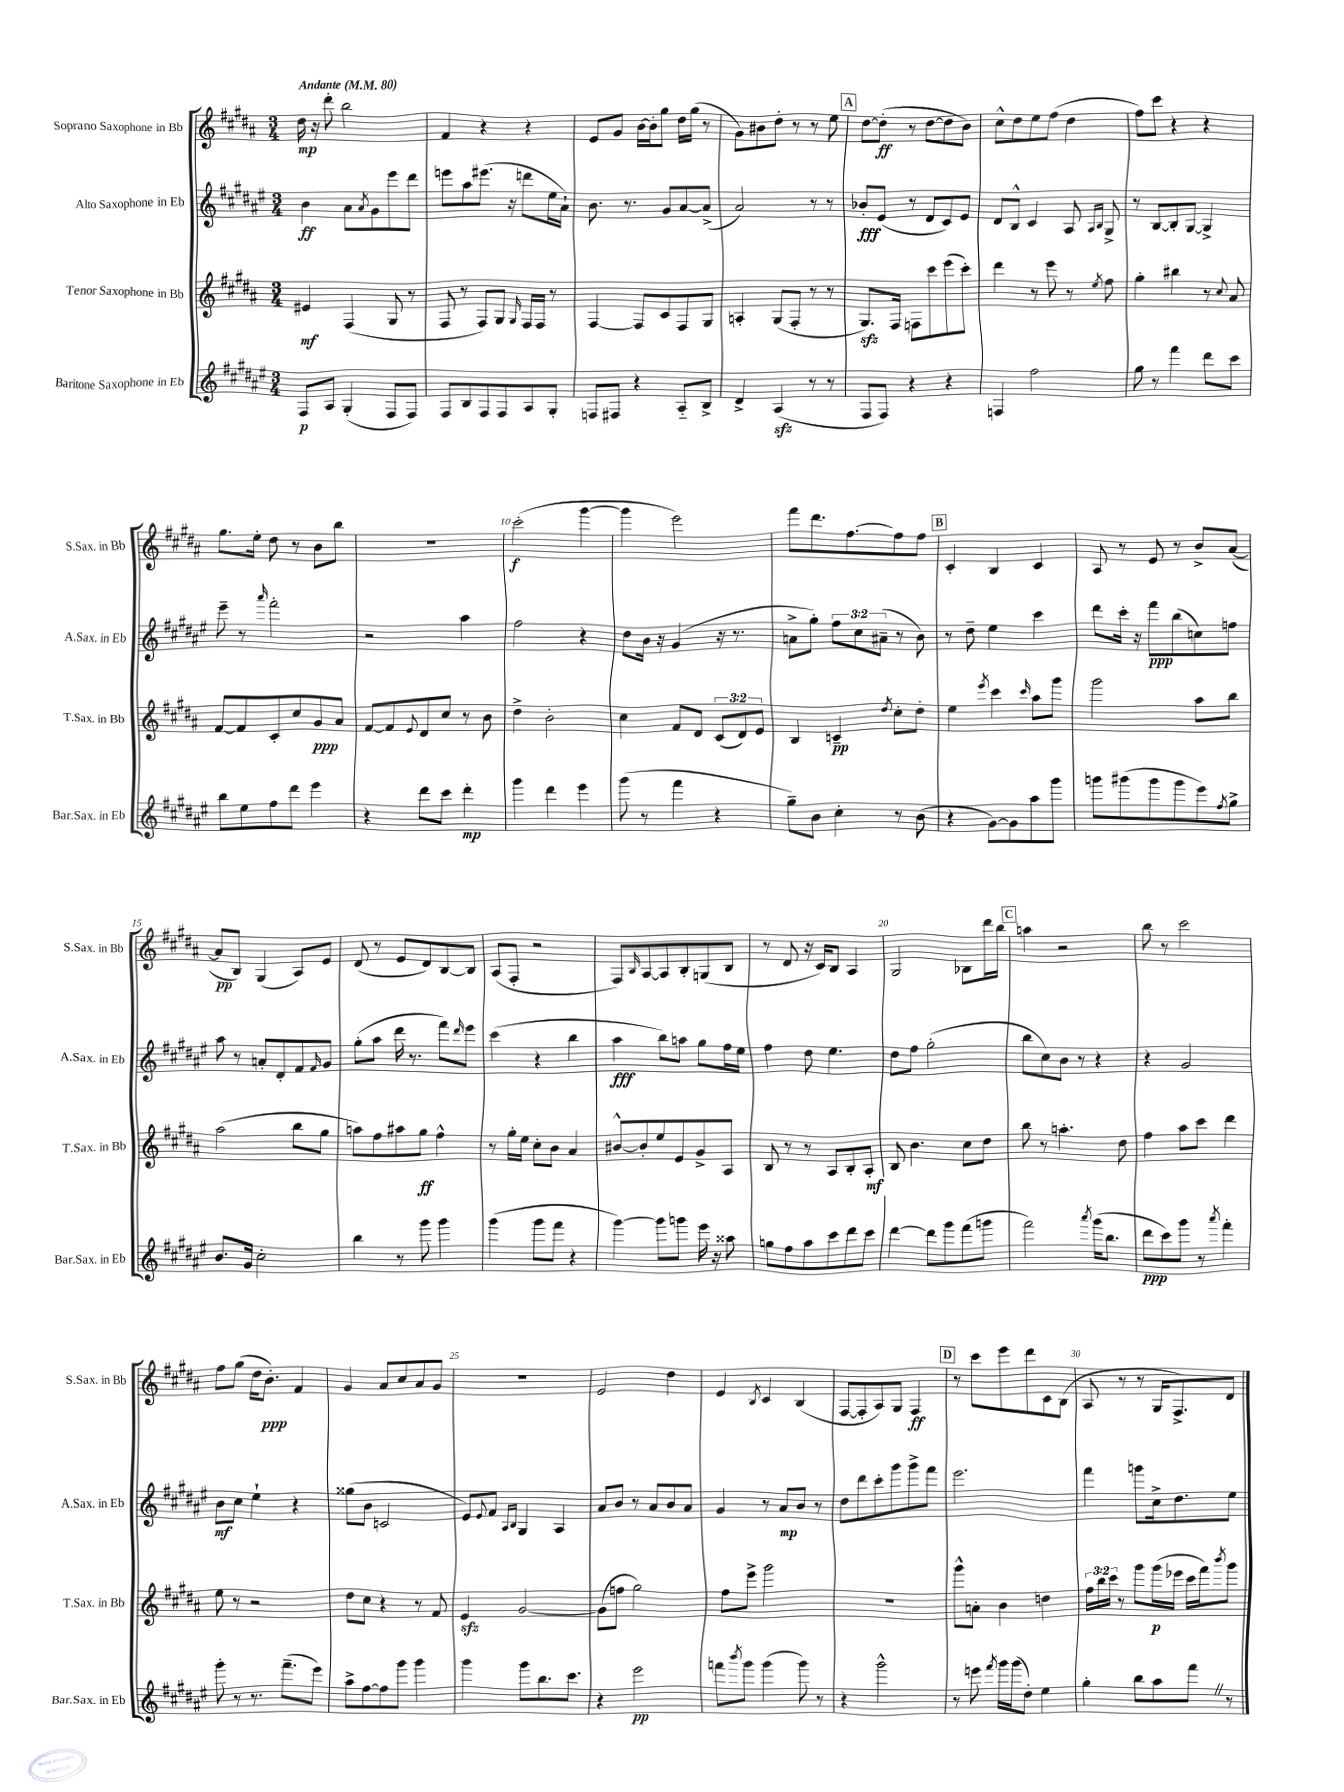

**kern	**kern	**kern	**kern
*staff4	*staff3	*staff2	*staff1
*clefG2	*clefG2	*clefG2	*clefG2
*k[f#c#g#d#a#e#]	*k[f#c#g#d#a#]	*k[f#c#g#d#a#e#]	*k[f#c#g#d#a#]
*M3/4	*M3/4	*M3/4	*M3/4
*MM80	*MM80	*MM80	*MM80
8F#	4e#	4b	16dd#
.	.	.	16r
8A#	.	.	8ddd#'
(4G#'	(4F#	8a#	2bb
.	.	8qa#	.
.	.	8g#	.
8F#	8G#	8eee#	.
8F#)	8r	8ddd#	.
=	=	=	=
8F#	8F#	8eee	4f#
8B	8r	8aa#	.
8F#	8F#)	(8.eee#	4r
8F#	8G#	.	.
.	.	16r	.
.	16qqG#	.	.
8A#	16F#	8ddd	4r
.	16F#	.	.
8G#'	8r	16ee#	.
.	.	16a#`)	.
=	=	=	=
8F	[4F#	8.b	8e
8F#	.	.	8g#
.	.	8.r	.
4r	8F#]	.	[16b
.	.	.	16b']
.	8c#	8g#	8gg#
8A#'~	8F#	[8a#	16dd#
.	.	.	(16gg#
8B^	8G#	(8a#^]	8r
=	=	=	=
4d#^	4A'	2a#)	8g#)
.	.	.	8b#
(4A#	(8G#	.	8dd#'
.	8F#'	.	8r
8r	8r	8r	8r
8r	8r	8r	8ee
=	=	=	=
8F#	8.G#)	8b-'	[8dd#
8F#)	.	(8e#	(8dd#']
.	16F#	.	.
4r	8F	8r	8r
.	8ccc#	8d#	[8dd#
4r	(8eee	8c#)	8dd#]
.	8ccc#')	8e#	8b)
=	=	=	=
4F	4ddd#	8d#	8cc#^^
.	.	8B^^	8dd#
2ff#	8r	4c#	8ee
.	8eee	.	(8ff#
.	8r	8A#	4dd#
.	.	16qqA#	.
.	8qee	16qqB	.
.	8ff#	8G#^	.
=	=	=	=
8gg#	4gg#'	8r	8ff#)
8r	.	[8B	8ccc#
4fff#	4bb#	8B']	4r
.	.	[8G#	.
8ddd#	8r	4G#^]	4r
.	8qqcc#	.	.
8ccc#	8a#	.	.
=	=	=	=
8bb	[8f#	8eee#~	8.gg#
8ee#	8f#]	8r	.
.	.	.	16ee'
.	.	16qqaaa#	.
8ff#	8c#'	2fff#'	8dd#
8ddd#	8cc#	.	8r
4eee#	8g#	.	8b
.	8a#	.	8bb
=	=	=	=
4r	[8f#	2r	2.r
.	8f#]	.	.
.	8qqe	.	.
8ddd#	8d#	.	.
8ccc#	8cc#	.	.
4ddd#'	8r	4aa#	.
.	8b	.	.
=	=	=	=
4ggg#	4dd#^	2ff#	(2ccc#'
4ddd#	2b'	.	.
4eee#	.	4r	[4ggg#
=	=	=	=
(8ggg#	4cc#	8dd#	4ggg#]
8r	.	16b	.
.	.	16r	.
4fff#	8f#	(4g#	2eee)
.	8d#	.	.
4r	(12c#	16r	.
.	.	8.r	.
.	12d#)	.	.
.	12e	.	.
=	=	=	=
8gg#~)	4B	8a^	8fff#
8b	.	8gg#')	8.ddd#
4cc#'	4c~	12ff#	.
.	.	.	[8.ff#
.	.	12cc#	.
.	.	(12a#~	.
.	8qdd#	.	.
8r	8cc#'	8r	8ff#]
(8b	8dd#'	8b)	8ff#
=	=	=	=
4r	4ee	8r	4c#'
.	.	8dd#~	.
.	8qeee	.	.
[8g#)	4ccc#	4ee#	4B
8g#]	.	.	.
.	16qqccc#	.	.
8aa#	8aa#	4ccc#	4c#
8ggg#	8ggg#	.	.
=	=	=	=
8ggg	2ggg#	8ddd#	8A#
(8ggg#	.	16ccc#'	8r
.	.	16r	.
8ggg#	.	8fff#	8e
8ggg#	.	(8bb	8r
8eee#)	8aa#	8cc)	8b^
8qff#	.	.	.
8gg#^	8bb	8ff	([8a#
=	=	=	=
8.b	(2aa#	8aa#	8a#]
.	.	8r	8B)
16g#	.	.	.
2cc#'	.	8a'	(4G#
.	.	8d#'	.
.	8bb	8f#	8A#)
.	.	16qqf#	.
.	8gg#	8g#	8e
=	=	=	=
4bb	8aa)	(8gg#'	(8d#
.	8ff#	8aa#	8r
8r	8aa#	16ddd#	8e
.	.	8.r	.
8ggg#	8gg#	.	8d#)
4ggg#	4ff#^^	8fff#)	[8B
.	.	16qqddd#	.
.	.	8eee#	8B]
=	=	=	=
(4ggg#	8r	(4ccc#	(8A#
.	16gg#'	.	8F#'
.	16ee	.	.
8ggg#	8cc#'	4r	2r
8fff#	8b	.	.
4r	4a#	4bb	.
=	=	=	=
[4ggg#)	[8b#^^	4aa#	8F#)
.	.	.	16qqB
.	8b#']	.	[8A#
8ggg#]	8ee	8bb)	8A#]
8ggg	8e	8aa	8B'
16eee#	8g#^	8gg#	(8G
16r	.	.	.
8aa##	8A#	16ff#	8B
.	.	16ee#	.
=	=	=	=
8gg	8B	4ff#	8r
8ff#	8r	.	8d#
8aa#	8r	8dd#	16r
.	.	.	16c#)
8ccc#	8A#	4.ee#	8B
8ddd#	8B'	.	4A#
8ccc#	8A#'	.	.
=	=	=	=
[4ddd#	8B	8dd#	2G#
.	4.b	8ff#	.
8ddd#]	.	(2gg#'	.
8ggg#	.	.	.
(8fff#	8cc#	.	8B-
8ggg	8dd#	.	16ddd#
.	.	.	16bb
=	=	=	=
2fff#)	8bb	8bb	4aa
.	8r	8cc#)	.
.	4.aa'	8b	2r
.	.	8r	.
8qaaa#	.	.	.
(16ggg#	.	4r	.
8.bb	.	.	.
.	8dd#	.	.
=	=	=	=
8ddd#	4ff#	4r	8bb
8ccc#)	.	.	8r
8ggg#	8aa#	2g#	2ccc#
8r	8ccc#	.	.
8qaaa#	.	.	.
4fff#'	4ddd#	.	.
=	=	=	=
8ggg#'	8ee	8b	8ff#
8r	8r	8cc#	(8gg#
8.r	2r	4ee#`	16dd#
.	.	.	8.b')
(8.fff#~	.	.	.
.	.	4r	4f#
8eee#)	.	.	.
=	=	=	=
8aa#^	8dd#	(8gg##	4g#
[8ff#	8cc#	8b	.
8ff#]	4r	2c	8a#
8ggg#	.	.	8cc#
4ggg#	8r	.	8a#
.	8f#	.	8g#
=	=	=	=
4ggg#	4e	8e#)	2.r
.	.	8qqe#	.
.	.	8f#	.
.	.	16qqA#	.
.	.	16qqB	.
8ggg#	[2g#	4G#	.
8.bb	.	.	.
.	.	4A#	.
8.ccc#	.	.	.
=	=	=	=
4r	(8g#]	8a#	2e
.	8ff	8b	.
2eee#	2gg#)	8r	.
.	.	8a#	.
.	.	8b	4dd#
.	.	8a#	.
=	=	=	=
8fff	8ff#	4g#	4e
8qbbb	.	.	.
8ggg#	8eee^	.	.
.	.	.	8qB
(4ggg#	2ggg#	8r	4c#
.	.	8a#	.
8ggg#)	.	8b	(4B
8r	.	8r	.
=	=	=	=
4r	2.r	8dd#	[8F#
.	.	8ddd#	8F#']
2ggg#^^	.	8ccc#'	8A#)
.	.	8ggg#	8G#
.	.	8ggg#^	4F#
.	.	8fff#	.
=	=	=	=
8r	8ggg#^^	2.eee#	8r
8eee	8a'	.	8ccc#
8qfff#	.	.	.
16ggg#	4b	.	8eee
(16ggg#	.	.	.
8dd#')	.	.	8ddd#
4ee#	4dd	.	8c#
.	.	.	(8B
=	=	=	=
4gg#'	24ff#	4fff#	8A#
.	24bb	.	.
.	24ccc#	.	.
.	8r	.	8r
8bb	8ggg#	8ggg	8r
8aa#	(16ggg#	16cc#^	16G#
.	16eee-	8.dd#	8.F#^)
8fff#	16ccc#	.	.
.	16fff#)	.	.
.	8qbbb	.	.
8r	8ggg#	8ee#	8d#
==	==	==	==
*-	*-	*-	*-
